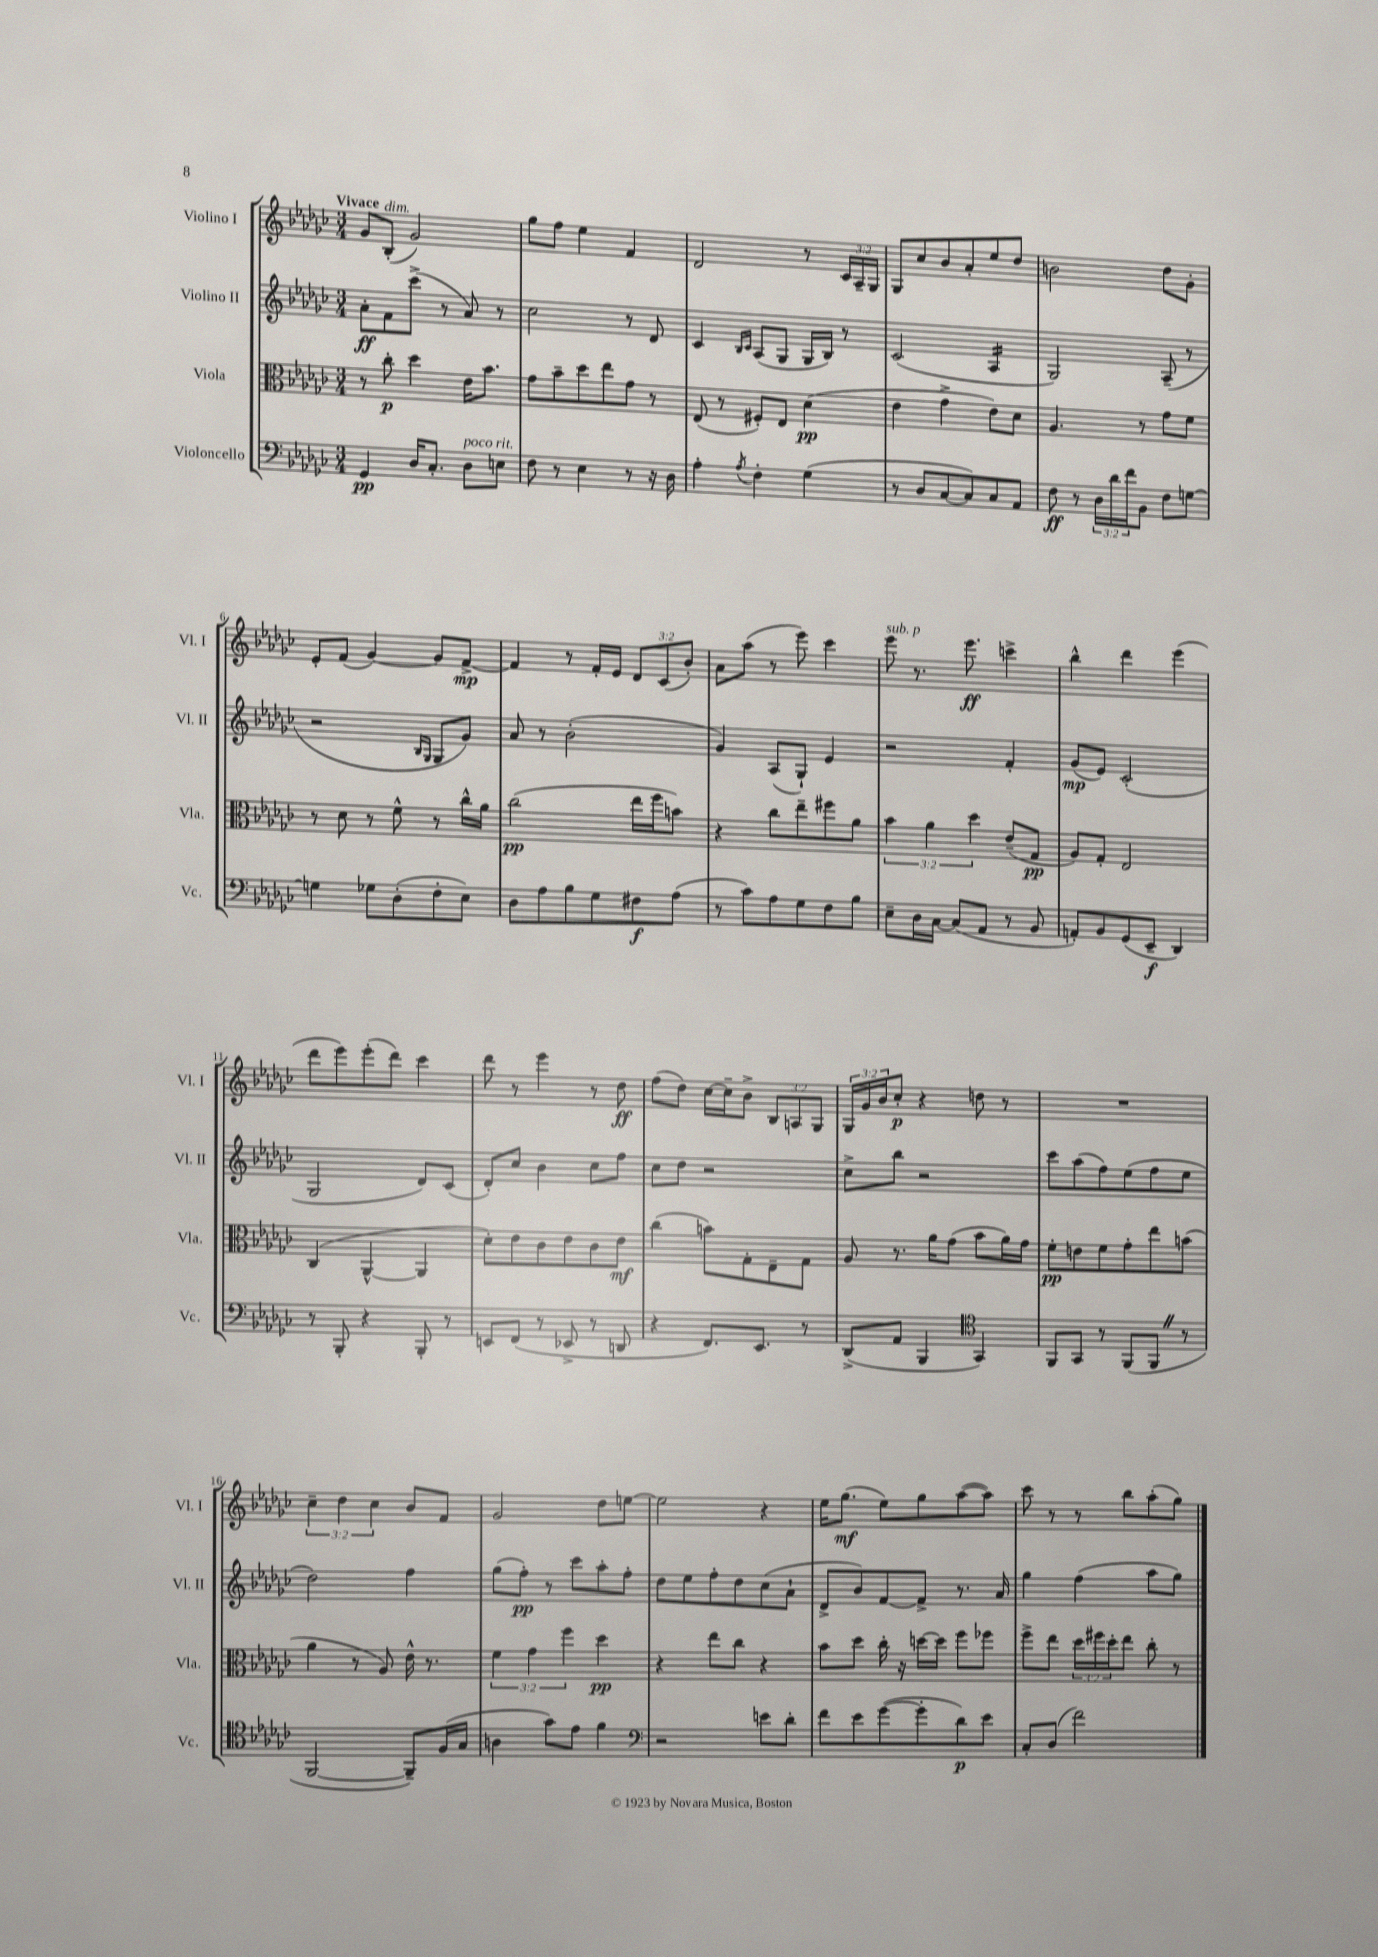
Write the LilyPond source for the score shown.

<<
\new StaffGroup <<
\new Staff = "s0" \with { instrumentName = "Violino I" shortInstrumentName = "Vl. I" } {
    \clef treble \key ges \major \numericTimeSignature \time 3/4 \override Staff.TupletNumber.text = #tuplet-number::calc-fraction-text \tempo "Vivace"
    ges'8 bes8-.^\markup { \italic "dim." }( ges'2) |
    ges''8 f''8 ees''4 f'4 |
    des'2 r8 \tuplet 3/2 { ces'16 aes16-- ges16 } |
    ges8 ces''8 bes'8 aes'8-. ees''8 des''8 |
    b'2 des''8 ges'8-. |
    ees'8-. f'8( ges'4~) ges'8 f'8~->\mp |
    f'4 r8 f'16-. ees'16 \tuplet 3/2 { des'8 ces'8( bes'8-.) } |
    aes'8 aes''8( r8 ees'''8) ces'''4 |
    ees'''8^\markup { \italic "sub. p" } r8. ees'''8.\ff c'''4-> |
    bes''4-^ des'''4 ees'''4( |
    des'''8 ees'''8) ees'''8-.( des'''8) ces'''4 |
    des'''8 r8 ees'''4 r8 des''8\ff |
    f''8( des''8) ces''16~ ces''16-- bes'8-> \tuplet 3/2 { bes8 a8 ges8 } |
    \tuplet 3/2 { ges16 ges'16 bes'16 } ces''8-.\p r4 d''8 r8 |
    R2. |
    \tuplet 3/2 { ces''4-- des''4 ces''4 } bes'8 f'8 |
    ges'2 des''8 e''8~ |
    e''2 r4 |
    ees''16 ges''8.\mf( ees''8) ges''8 aes''8~( aes''8) |
    ces'''8 r8 r8 bes''8 aes''8-.( ges''8) \bar "|." |
}
\new Staff = "s1" \with { instrumentName = "Violino II" shortInstrumentName = "Vl. II" } {
    \clef treble \key ges \major \numericTimeSignature \time 3/4
    aes'8-.\ff f'8 ces'''8->( r8 aes'8) r8 |
    ces''2 r8 des'8 |
    ces'4 \grace { bes16 ces'16 } aes8( ges8 ges16 bes16) r8 |
    ces'2( aes4:16 |
    ges2) aes8--( r8 |
    r2 \grace { bes16 ges16 } ges8 ges'8) |
    aes'8 r8 bes'2-.( |
    ges'4) aes8( ges8-!) ees'4 |
    r2 f'4-. |
    ges'8\mp( ees'8) ces'2-.( |
    ges2 des'8) ces'8( |
    des'8-.) ces''8 bes'4 ces''8 f''8 |
    ces''8 des''8 r2 |
    ces''8-> bes''8 r2 |
    ces'''8 aes''8( f''8) ees''8( f''8 ees''8 |
    des''2) f''4 |
    ges''8( f''8-.\pp) r8 ces'''8 aes''8-. f''8-. |
    des''8 ees''8 f''8-. des''8 ces''8( aes'8-! |
    des'8-> bes'8) f'8~ f'8-> r8. aes'16 |
    ges''4 f''4( aes''8 ges''8) \bar "|." |
}
\new Staff = "s2" \with { instrumentName = "Viola" shortInstrumentName = "Vla." } {
    \clef alto \key ges \major \numericTimeSignature \time 3/4 \override Staff.TupletNumber.text = #tuplet-number::calc-fraction-text
    r8 ces''8-.\p des''4 ees'16 bes'8. |
    ges'8 bes'8-- des''8 ees''8 ges'8 r8 |
    ees8( r8 fis8-.) ees8 des'4\pp( |
    ees'4 ges'4-> ees'8) des'8 |
    aes4. r8 ges'8 f'8 |
    r8 des'8 r8 f'8-^ r8 ces''16-^ aes'16 |
    ces''2\pp( ees''16 f''16 b'8) |
    r4 ces''8 ees''8-- fis''8 aes'8 |
    \tuplet 3/2 { bes'4 aes'4 des''4 } ees'8--( ges8\pp |
    aes8) ges8-. ees2 |
    ces4( aes,4~-^ aes,4 |
    des'8-.) ees'8 ces'8 ees'8 ces'8 ees'8\mf |
    ces''4( b'8) ges8-. ees8-- ges8 |
    aes8 r8. aes'16 ges'8( bes'8 aes'16) ges'16 |
    f'8-.\pp e'8 f'8 ges'8-. ees''8 b'8( |
    aes'4 r8 aes8) ees'16-^ r8. |
    \tuplet 3/2 { f'4 ges'4 f''4 } des''4\pp |
    r4 ees''8 ces''8 r4 |
    bes'8 des''8 ces''16-. r16 d''16~ d''16 f''8 fes''8 |
    f''8-> ees''8 \tuplet 3/2 { des''16 fis''16 des''16-. } ees''8 ces''8-. r8 \bar "|." |
}
\new Staff = "s3" \with { instrumentName = "Violoncello" shortInstrumentName = "Vc." } {
    \clef bass \key ges \major \numericTimeSignature \time 3/4 \override Staff.TupletNumber.text = #tuplet-number::calc-fraction-text
    ges,4\pp des16 ces8.-. des8^\markup { \italic "poco rit." } e8 |
    f8 r8 ees4 r8 r16 des16 |
    aes4-. \acciaccatura { aes8 } f4-. ges4( |
    r8 des8 ces8~ ces8) ces8 aes,8 |
    f8\ff r8 \tuplet 3/2 { des16 des'16 f'16 } bes,8 f8 g8~ |
    g4 ges8 des8-.( f8-. ees8) |
    des8 aes8 bes8 ges8 fis8\f aes8( |
    r8 ces'8) aes8 ges8 f8 bes8 |
    ees8-- des16 ces16~ ces8( aes,8 r8 bes,8 |
    a,8-.) bes,8 ges,8( ees,8--\f des,4) |
    r8 bes,,8-. r4 bes,,8-. r8 |
    e,8 f,8( r8 ees,8-> r8 d,8 |
    r4 f,8.) ees,8. r8 |
    des,8->( aes,8 bes,,4 \clef tenor ges,4) |
    f,8 ges,8 r8 f,8( f,8 \once \override BreathingSign.text = \markup { \musicglyph "scripts.caesura.straight" } \breathe r8 |
    f,2~ f,8--) f16( ges16 |
    a4 ges'8) ees'8 f'4 |
    \clef bass r2 e'8 des'8-. |
    f'8 ees'8 ges'8~( ges'8-. des'8\p) ees'8 |
    ces8-. des8( f'2) \bar "|." |
}
>>
>>
